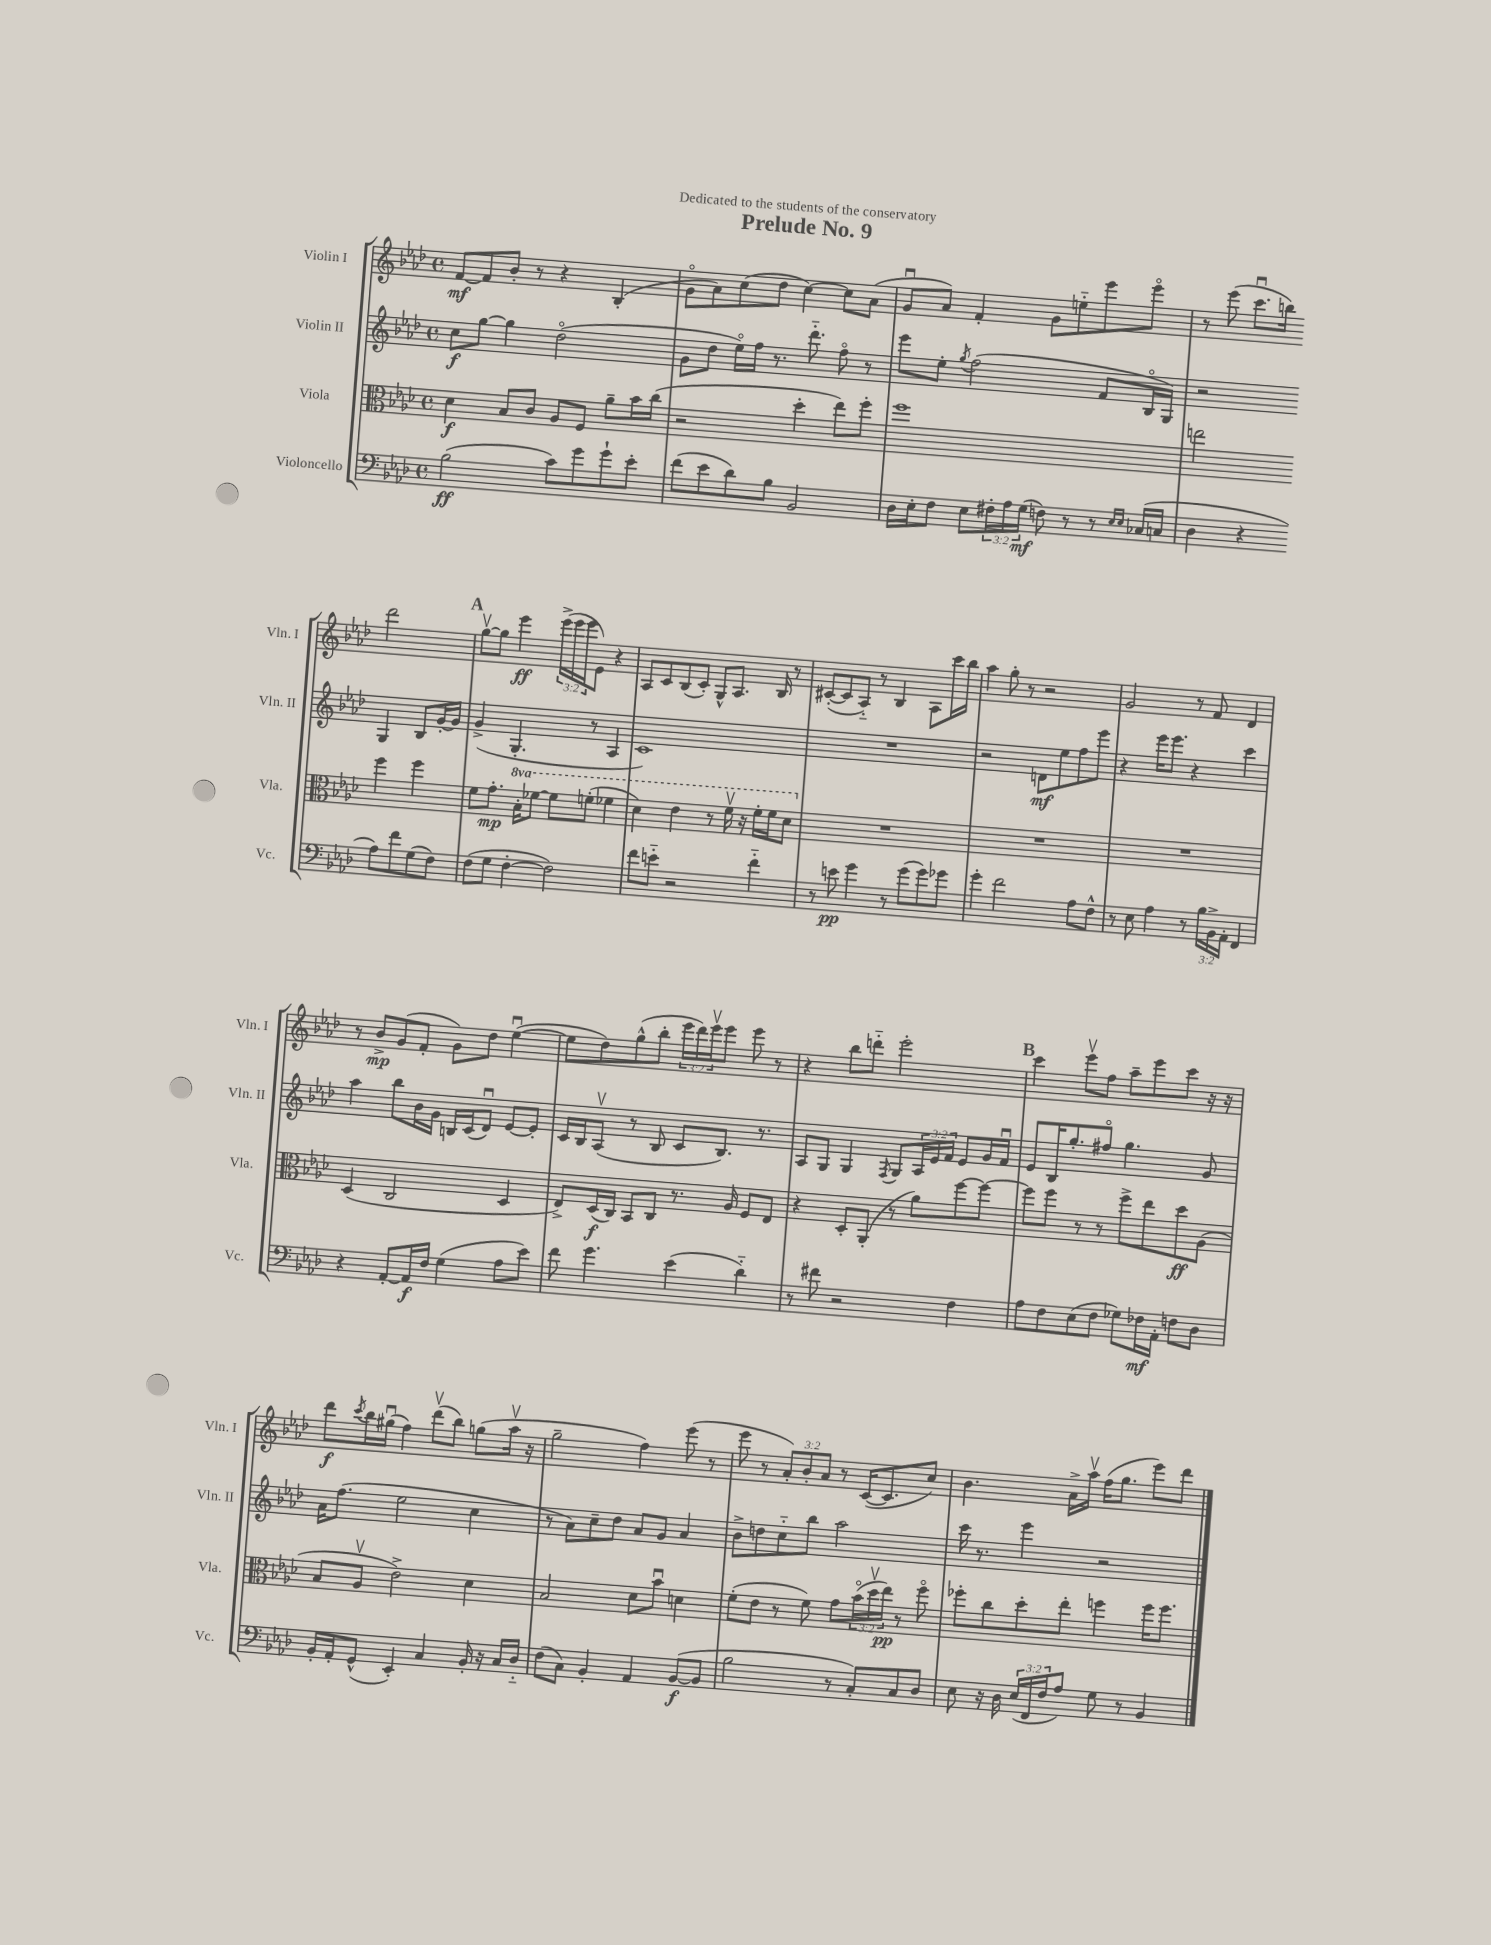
\header { title = "Prelude No. 9" dedication = "Dedicated to the students of the conservatory" }
<<
\new StaffGroup <<
\new Staff = "s0" \with { instrumentName = "Violin I" shortInstrumentName = "Vln. I" } {
    \clef treble \key aes \major \defaultTimeSignature \time 4/4 \override Staff.TupletNumber.text = #tuplet-number::calc-fraction-text
    f'8~\mf f'8 bes'8-. r8 r4 bes4-.( |
    g'8\flageolet aes'8) c''8( des''8 c''4~) c''8 aes'8( |
    g'8\downbow aes'8) f'4-. g'8 e''8-_ ees'''8 ees'''8\flageolet |
    r8 ees'''8( c'''8.\downbow b''16) des'''2 |
    \mark \markup { \bold "A" } g''8~\upbow g''8 ees'''4\ff \tuplet 3/2 { ees'''16->( ees'''16 ees'''16 } ees'8) r4 |
    aes8 c'8 bes8( c'8-.) g8-^ aes8. bes16 r8 |
    cis'8~-.( cis'8 aes8-_) r8 bes4 aes8 c'''16 bes''16 |
    aes''4 g''8-. r8 r2 |
    g'2 r8 f'8 des'4 |
    r8 bes'8->\mp g'8( f'8-. g'8) des''8 ees''4~\downbow( |
    ees''8 des''8) g''8-^( bes''8-. \tuplet 3/2 { ees'''16 des'''16) ees'''16\upbow } ees'''8 ees'''8 r8 |
    r4 bes''8 d'''8-_ ees'''2-. |
    \mark \markup { \bold "B" } c'''4 ees'''8\upbow f''8 aes''8-- ees'''8 c'''8 r16 r16 |
    des'''8\f \acciaccatura { c'''8 } bes''16 gis''16\downbow( f''4) des'''8\upbow( bes''8) g''8( aes''16\upbow r16 |
    g''2-- f''4) ees'''8( r8 |
    ees'''8 r8 \tuplet 3/2 { aes'8-.) bes'8-. aes'8 } r8 c'16~( c'8. c''8) |
    bes'4. aes'16-> aes''16\upbow f''16( g''8. ees'''8) des'''8 \bar "|." |
}
\new Staff = "s1" \with { instrumentName = "Violin II" shortInstrumentName = "Vln. II" } {
    \clef treble \key aes \major \defaultTimeSignature \time 4/4 \override Staff.TupletNumber.text = #tuplet-number::calc-fraction-text
    c''8\f g''8~ g''4 des''2\flageolet( |
    g'8 des''8 ees''16\flageolet) f''16 r8. des'''8.-_ f''8\flageolet r8 |
    ees'''8 ees''8-. \acciaccatura { g''8 } f''2( f'8 bes16\flageolet g16) |
    r2 g4 bes8 g'16~-. g'16 |
    \mark \markup { \bold "A" } g'4->( g4.-. r8 aes4 |
    c'1) |
    R1 |
    r2 d'8\mf ees''8 f''8 ees'''8 |
    r4 ees'''16 ees'''8. r4 c'''4 |
    aes''4 bes''8 bes'16 g'16 b16 c'16( des'8\downbow) ees'8~ ees'8-. |
    c'16 bes16 aes8\upbow( r8 bes8 c'8 bes8.) r8. |
    aes8 g8 g4 \acciaccatura { f8 } g8 \tuplet 3/2 { aes16 ees'16 f'16 } ees'8 g'16 f'16\downbow |
    \mark \markup { \bold "B" } ees'8 bes16 g''8.-. fis''8\flageolet g''4. g'8 |
    aes'16 f''8.( ees''2 c''4 |
    r8 aes'8) c''8-- des''8 aes'8 g'8 aes'4 |
    bes'8-> d''8 c''8-_ bes''8 aes''2 |
    c'''16 r8. ees'''4 r2 \bar "|." |
}
\new Staff = "s2" \with { instrumentName = "Viola" shortInstrumentName = "Vla." } {
    \clef alto \key aes \major \defaultTimeSignature \time 4/4 \override Staff.TupletNumber.text = #tuplet-number::calc-fraction-text \set Staff.ottavationMarkups = #ottavation-simple-ordinals
    des'4\f bes8 c'8 aes8 f8 aes'8-- bes'16 c''16( |
    r2 des''4-. ees''8) f''8-. |
    f''1 |
    e''2 f''4 f''4 |
    \mark \markup { \bold "A" } f'8 g'8.-.\mp \ottava #1 bes'16-. fes''8~ fes''8 f''8-.( fes''4 |
    des''4) ees''4 r8 f''16\upbow r16 f''16-. f''16 des''8 \ottava #0 |
    R1 |
    R1 |
    R1 |
    des4( c2 des4 |
    ees8->) des16\f( c16) bes,8 c8 r8. aes16 f8 ees8 |
    r4 des8-. aes,8-.( r8 aes'8) f''8~ f''8~ |
    \mark \markup { \bold "B" } f''8 f''8 r8 r8 f''8-> ees''8 des''8\ff aes8( |
    bes8 aes8\upbow ees'2->) des'4 |
    bes2 des'8 bes'8\downbow d'4 |
    f'8-.( ees'8 r8 f'8) g'8 \tuplet 3/2 { bes'16\flageolet( des''16\upbow ees''16\pp) } r8 f''8\flageolet |
    fes''8-. c''8 des''8-. ees''8-. f''4 f''16 f''8. \bar "|." |
}
\new Staff = "s3" \with { instrumentName = "Violoncello" shortInstrumentName = "Vc." } {
    \clef bass \key aes \major \defaultTimeSignature \time 4/4 \override Staff.TupletNumber.text = #tuplet-number::calc-fraction-text
    bes2\ff( c'8) g'8 g'8-! ees'8-. |
    f'8( ees'8 des'8) bes8 bes,2 |
    des16 ees16-. f8 ees8 \tuplet 3/2 { fis16-. aes16 g16\mf( } f8) r8 r8 \grace { ees16 ees16 } ces16( c16 |
    des4 r4 aes8) f'8 g8( f8) |
    \mark \markup { \bold "A" } f8( g8 f4~-. f2) |
    f'8 e'8-_ r2 f'4-_ |
    r8 e'8\pp g'4 r8 g'8( g'8) ges'8 |
    g'4-. f'2 aes8 f8-^ |
    r8 ees8 aes4 r8 \tuplet 3/2 { bes16 bes,16-> aes,16-. } f,4 |
    r4 aes,8~-. aes,16\f f16 g4( aes8 ees'8) |
    f'8 g'4. ees'4( des'4-_) |
    r8 fis'8 r2 f4 |
    \mark \markup { \bold "B" } aes8 f8 ees8( f8 ges8) fes16\mf aes,16-. f8 des8 |
    bes,16-. aes,16-. g,8-^( ees,4-.) c4 bes,16-. r16 c16 des16-_ |
    f8( c8) bes,4-. aes,4 bes,8~\f( bes,8 |
    bes2 r8 c8-.) c8 des8 |
    ees8 r16 des16 \tuplet 3/2 { ees16( f,16 f16 } aes8) g8 r8 bes,4 \bar "|." |
}
>>
>>
\layout { \context { \Score \remove "Bar_number_engraver" } }
